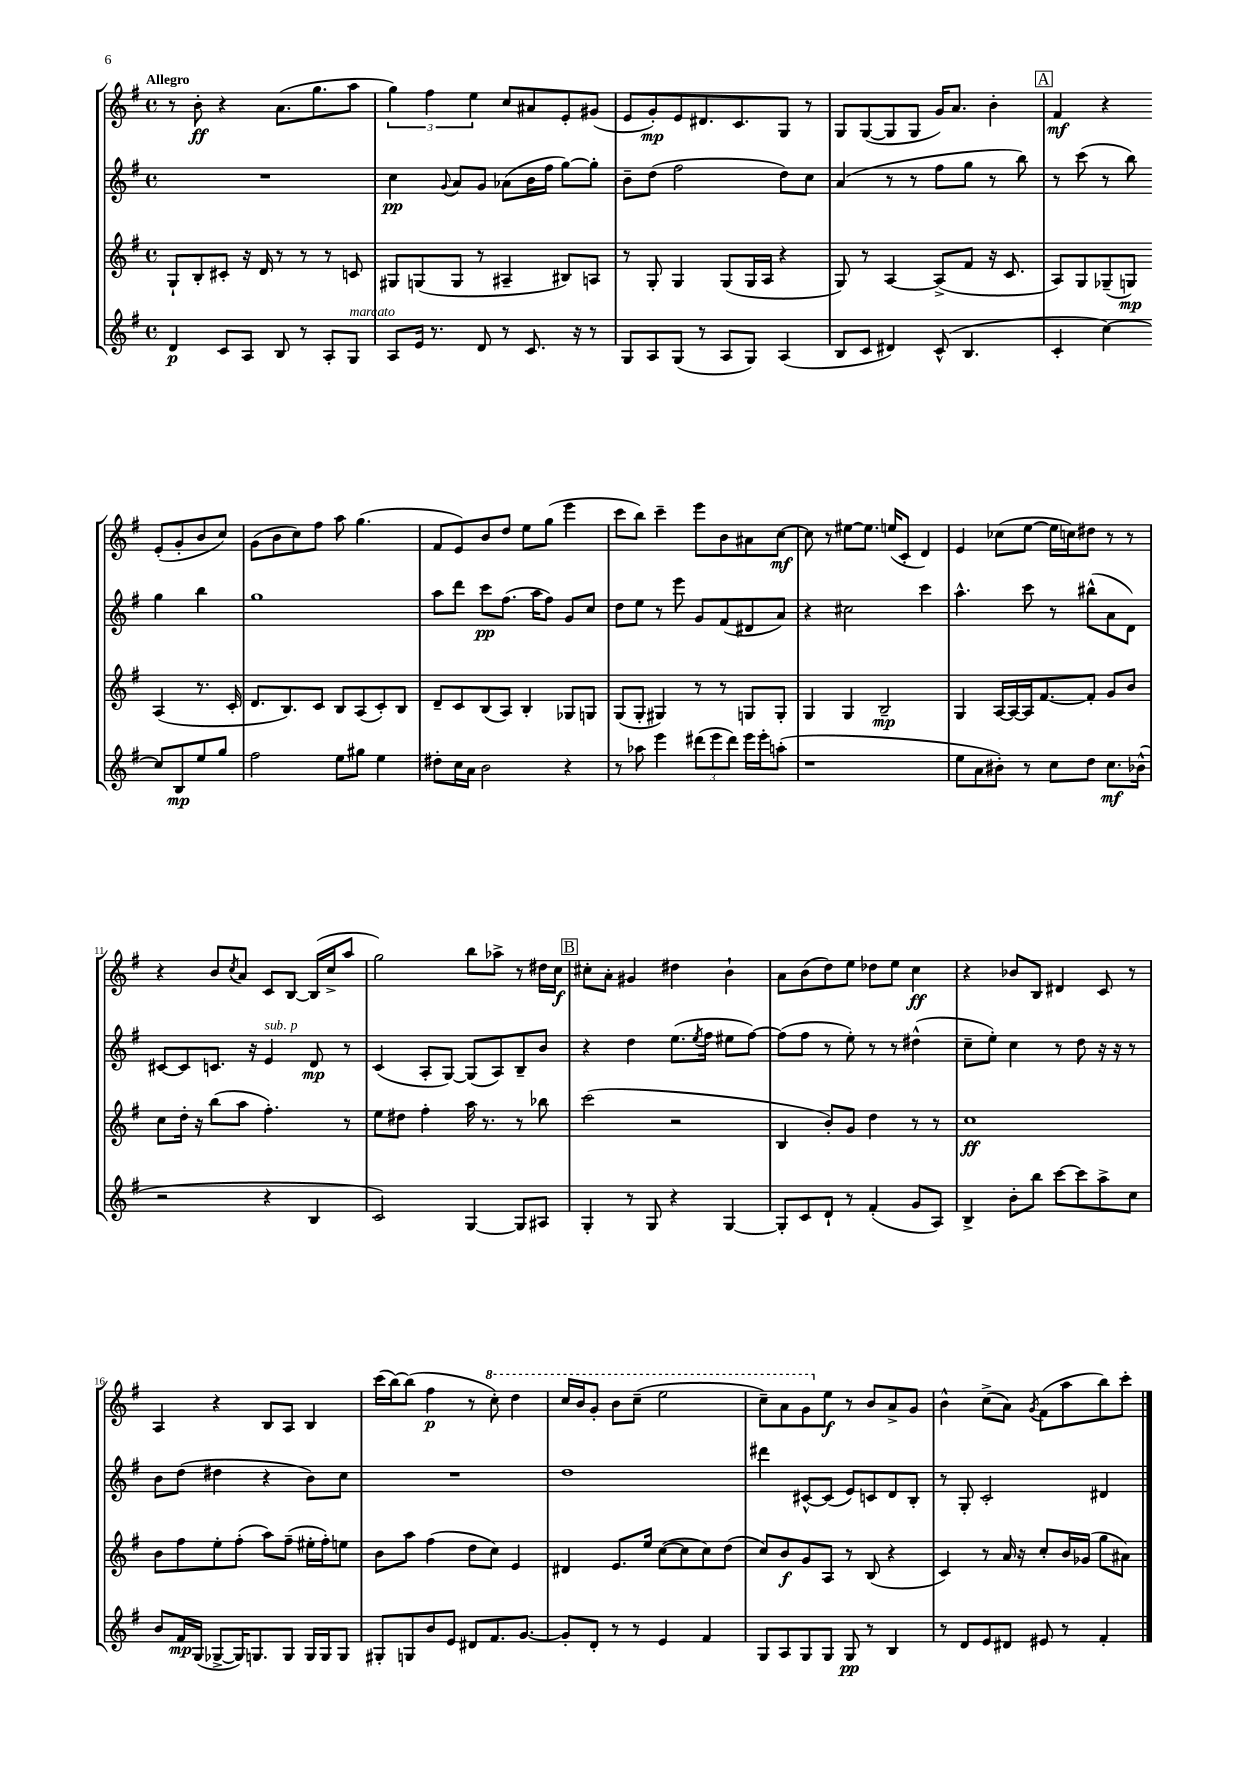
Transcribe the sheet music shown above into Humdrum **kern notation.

**kern	**dynam	**kern	**dynam	**kern	**dynam	**kern	**dynam
*part4	*part4	*part3	*part3	*part2	*part2	*part1	*part1
*staff4	*staff4	*staff3	*staff3	*staff2	*staff2	*staff1	*staff1
*clefG2	*	*clefG2	*	*clefG2	*	*clefG2	*
*k[f#]	*	*k[f#]	*	*k[f#]	*	*k[f#]	*
*M4/4	*	*M4/4	*	*M4/4	*	*M4/4	*
*met(c)	*	*met(c)	*	*met(c)	*	*met(c)	*
=1	=1	=1	=1	=1	=1	=1	=1
!	!	!	!	!	!	!LO:TX:a:B:t=Allegro	!
4d/	p	8G`/L	.	1r	.	8r	.
.	.	8B'/	.	.	.	8b'\	ff
8c/L	.	8c#X'/J	.	.	.	4r	.
8A/J	.	16r	.	.	.	.	.
.	.	16d/	.	.	.	.	.
8B/	.	8r	.	.	.	(8.a\L	.
8r	.	8r	.	.	.	.	.
.	.	.	.	.	.	8.gg\	.
8A'/L	.	8r	.	.	.	.	.
!LO:TX:a:i:t=marcato	!	!	!	!	!	!	!
8G/J	.	8cn/	.	.	.	8aa\J	.
=2	=2	=2	=2	=2	=2	=2	=2
8A/L	.	8G#X/L	.	4cc\	pp	6gg\)	.
16e/Jk	.	(8Gn/	.	.	.	.	.
.	.	.	.	.	.	6ff#\	.
8.r	.	.	.	.	.	.	.
.	.	.	.	8qqg/	.	.	.
.	.	8G/J	.	8a/L	.	.	.
.	.	.	.	.	.	6ee\	.
8d/	.	8r	.	8g/J	.	.	.
8r	.	4A#X~/	.	(8a-X\L	.	8cc/L	.
8.c/	.	.	.	16b\L	.	8a#X/	.
.	.	.	.	16ff#\JJ	.	.	.
.	.	8B#X/L)	.	[8gg\L)	.	8e'/	.
16r	.	.	.	.	.	.	.
8r	.	8An/J	.	8gg'\J]	.	(8g#X/J	.
=3	=3	=3	=3	=3	=3	=3	=3
8G/L	.	8r	.	8b~\L	.	8e/L	.
8A/	.	8G'/	.	(8dd\J	.	8g'/)	mp
(8G/J	.	4G/	.	2ff#\	.	8e/	.
8r	.	.	.	.	.	8.d#X/	.
8A/L	.	(8G/L	.	.	.	.	.
.	.	.	.	.	.	8.c/	.
8G/J)	.	16G/L	.	.	.	.	.
.	.	16A/JJ	.	.	.	.	.
(4A/	.	4r	.	8dd\L)	.	8G/J	.
.	.	.	.	8cc\J	.	8r	.
=4	=4	=4	=4	=4	=4	=4	=4
8B/L	.	8G/)	.	(4a/	.	8G/L	.
8c/J	.	8r	.	.	.	([8G/	.
4d#X/)	.	[4A/	.	8r	.	8G/]	.
.	.	.	.	8r	.	8G/J	.
(8c^^/	.	(8A^/L]	.	8ff#\L	.	16g/KL)	.
.	.	.	.	.	.	8.a/J	.
4.B/	.	8f#/J	.	8gg\J	.	.	.
.	.	16r	.	8r	.	4b'\	.
.	.	8.c/	.	.	.	.	.
.	.	.	.	8bb\)	.	.	.
!!LO:REH:place=s1:t=A
=5	=5	=5	=5	=5	=5	=5	=5
4c'/	.	8A/L)	.	8r	.	4f#/	mf
.	.	8G/	.	(8ccc\	.	.	.
[4cc\)	.	(8G-X~/	.	8r	.	4r	.
.	.	8Gn/J)	mp	8bb\)	.	.	.
8cc/L]	.	(4A/	.	4gg\	.	(8e'/L	.
8B/	mp	.	.	.	.	8g'/	.
8ee/	.	8.r	.	4bb\	.	8b/	.
8gg/J	.	.	.	.	.	8cc/J)	.
.	.	16c'/	.	.	.	.	.
!!LO:LB:g=z
=6	=6	=6	=6	=6	=6	=6	=6
2ff#\	.	8.d/L	.	1gg	.	(8g\L	.
.	.	.	.	.	.	8b\	.
.	.	8.B/)	.	.	.	.	.
.	.	.	.	.	.	8cc\)	.
.	.	8c/J	.	.	.	8ff#\J	.
8ee\L	.	8B/L	.	.	.	8aa\	.
8gg#X\J	.	(8A/	.	.	.	(4.gg\	.
4ee\	.	8c'/)	.	.	.	.	.
.	.	8B/J	.	.	.	.	.
=7	=7	=7	=7	=7	=7	=7	=7
8dd#X'\L	.	8d~/L	.	8aa\L	.	8f#/L	.
16cc\L	.	8c/	.	8ddd\J	.	8e/)	.
16a\JJ	.	.	.	.	.	.	.
2b\	.	(8B/	.	8ccc\L	pp	8b/	.
.	.	8A/J)	.	(8.ff#\J	.	8dd/J	.
.	.	4B'/	.	.	.	8ee\L	.
.	.	.	.	16aa\KL	.	.	.
.	.	.	.	8ff#\J)	.	(8gg\J	.
4r	.	8G-X/L	.	8g/L	.	4eee\	.
.	.	8Gn/J	.	8cc/J	.	.	.
=8	=8	=8	=8	=8	=8	=8	=8
8r	.	(8G/L	.	8dd\L	.	8ccc\L	.
8aa-X\	.	8G'/J	.	8ee\J	.	8bb\J)	.
4eee\	.	4G#X/)	.	8r	.	4ccc~\	.
.	.	.	.	8eee\	.	.	.
(12ddd#X\L	.	8r	.	8g/L	.	8eee\L	.
12eee\	.	.	.	.	.	.	.
.	.	8r	.	(8f#/	.	8b\	.
12ddd#\J)	.	.	.	.	.	.	.
16eee\LL	.	8Gn/L	.	8d#X/	.	8a#X\	.
16eee'\J	.	.	.	.	.	.	.
(8aan'\J	.	8G'/J	.	8a/J)	.	[8cc\J	mf
=9	=9	=9	=9	=9	=9	=9	=9
1r	.	4G/	.	4r	.	8cc\]	.
.	.	.	.	.	.	8r	.
.	.	4G/	.	2cc#X\	.	[8ee#X\L	.
.	.	.	.	.	.	8.ee#\J]	.
.	.	2B~/	mp	.	.	.	.
.	.	.	.	.	.	(16een/KL	.
.	.	.	.	.	.	8c'/J	.
.	.	.	.	4ccc\	.	4d/)	.
=10	=10	=10	=10	=10	=10	=10	=10
8ee\L	.	4G/	.	4.aa^^\	.	4e/	.
8a\	.	.	.	.	.	.	.
8b#X'\J)	.	[16A/LL	.	.	.	(8cc-X\L	.
.	.	16A/_	.	.	.	.	.
8r	.	16A/J]	.	8ccc\	.	[8ee\J	.
.	.	[8.f#/	.	.	.	.	.
8cc\L	.	.	.	8r	.	16ee\LL]	.
.	.	.	.	.	.	16ccn\J)	.
8dd\J	.	8f#'/J]	.	(8bb#X^^\L	.	8dd#X\J	.
8.cc\L	mf	8g/L	.	8a\	.	8r	.
.	.	8b/J	.	8d\J)	.	8r	.
(16b-X^^\Jk	.	.	.	.	.	.	.
!!LO:LB:g=z
=11	=11	=11	=11	=11	=11	=11	=11
2r	.	8cc\L	.	[8c#X/L	.	4r	.
.	.	16dd'\Jk	.	8c#/]	.	.	.
.	.	16r	.	.	.	.	.
.	.	(8bb\L	.	8.cn/J	.	8b/L	.
.	.	.	.	.	.	8qcc/	.
.	.	8aa\J	.	.	.	8a/J	.
.	.	.	.	16r	.	.	.
!	!	!	!	!LO:TX:a:i:t=sub. p	!	!	!
4r	.	4.ff#'\)	.	4e/	.	8c/L	.
.	.	.	.	.	.	[8B/J	.
4B/	.	.	.	8d/	mp	(16B/LL]	.
.	.	.	.	.	.	16cc^/J	.
.	.	8r	.	8r	.	8aa/J	.
=12	=12	=12	=12	=12	=12	=12	=12
2c/)	.	8ee\L	.	(4c/	.	2gg\)	.
.	.	8dd#X\J	.	.	.	.	.
.	.	4ff#'\	.	8A'/L	.	.	.
.	.	.	.	[8G/J)	.	.	.
[4G/	.	16aa\	.	(8G/L]	.	8bb\L	.
.	.	8.r	.	.	.	.	.
.	.	.	.	8A/)	.	8aa-X^\J	.
8G/L]	.	8r	.	8B~/	.	8r	.
8A#X/J	.	8bb-X\	.	8b/J	.	16dd#X\LL	.
.	.	.	.	.	.	16cc\JJ	f
!!LO:REH:place=s1:t=B
=13	=13	=13	=13	=13	=13	=13	=13
4G'/	.	(2ccc\	.	4r	.	8cc#X'\L	.
.	.	.	.	.	.	8a'\J	.
8r	.	.	.	4dd\	.	4g#X/	.
8G/	.	.	.	.	.	.	.
4r	.	2r	.	(8.ee\L	.	4dd#X\	.
.	.	.	.	8qee/	.	.	.
.	.	.	.	16ff#\Jk	.	.	.
[4G/	.	.	.	8ee#X\L	.	4b`\	.
.	.	.	.	[8ff#\J)	.	.	.
=14	=14	=14	=14	=14	=14	=14	=14
8G'/L]	.	4B/	.	(8ff#\L]	.	8a\L	.
8c/	.	.	.	8ff#\J	.	(8b\	.
8d`/J	.	8b'/L)	.	8r	.	8dd\)	.
8r	.	8g/J	.	8ee'\)	.	8ee\J	.
(4f#'/	.	4dd\	.	8r	.	8dd-X\L	.
.	.	.	.	8r	.	8ee\J	.
8g/L	.	8r	.	(4dd#X^^\	.	4cc\	ff
8A/J)	.	8r	.	.	.	.	.
=15	=15	=15	=15	=15	=15	=15	=15
4B^/	.	1cc	ff	8cc~\L	.	4r	.
.	.	.	.	8ee'\J)	.	.	.
8b'\L	.	.	.	4cc\	.	8b-X/L	.
8bb\J	.	.	.	.	.	8B/J	.
[8ccc\L	.	.	.	8r	.	4d#X/	.
8ccc\]	.	.	.	8dd\	.	.	.
8aa^\	.	.	.	16r	.	8c/	.
.	.	.	.	16r	.	.	.
8cc\J	.	.	.	8r	.	8r	.
!!LO:LB:g=z
=16	=16	=16	=16	=16	=16	=16	=16
8b/L	.	8b\L	.	8b\L	.	4A/	.
16f#/L	mp	8ff#\	.	(8dd\J	.	.	.
(16G/JJ	.	.	.	.	.	.	.
[8G-X^/L	.	8ee'\	.	4dd#X\	.	4r	.
16G-/K])	.	(8ff#'\J	.	.	.	.	.
8.Gn/	.	.	.	.	.	.	.
.	.	8aa\L)	.	4r	.	8B/L	.
8G/J	.	(8ff#~\J	.	.	.	8A/J	.
16G/LL	.	16ee#X'\LL	.	8b\L)	.	4B/	.
16G/J	.	16ff#'\J)	.	.	.	.	.
8G/J	.	8een\J	.	8cc\J	.	.	.
=17	=17	=17	=17	=17	=17	=17	=17
8G#X'/L	.	8b\L	.	1r	.	(16ccc\LL	.
.	.	.	.	.	.	[16bb\J)	.
8Gn/	.	8aa\J	.	.	.	(8bb\J]	.
8b/	.	(4ff#\	.	.	.	4ff#\	p
8e/J	.	.	.	.	.	.	.
8d#X/L	.	8dd\L	.	.	.	8r	.
*	*	*	*	*	*	*8va	*
8.f#/	.	8cc\J)	.	.	.	8ccc'\)	.
.	.	4e/	.	.	.	4ddd\	.
[8.g/J	.	.	.	.	.	.	.
=18	=18	=18	=18	=18	=18	=18	=18
8g'/L]	.	4d#X/	.	1dd	.	16ccc/LL	.
.	.	.	.	.	.	16bb/J	.
8d'/J	.	.	.	.	.	8gg'/J	.
8r	.	8.e/L	.	.	.	8bb\L	.
8r	.	.	.	.	.	(8ccc~\J	.
.	.	16ee/Jk	.	.	.	.	.
4e/	.	([8cc\L	.	.	.	2eee\	.
.	.	8cc\]	.	.	.	.	.
4f#/	.	8cc\)	.	.	.	.	.
.	.	(8dd\J	.	.	.	.	.
=19	=19	=19	=19	=19	=19	=19	=19
8G/L	.	8cc/L)	.	4ddd#X\	.	8ccc~\L)	.
8A/	.	8b/	f	.	.	8aa\	.
8G/	.	8g/	.	[8c#X^^/L	.	8gg\	.
*	*	*	*	*	*	*X8va	*
8G/J	.	8A/J	.	(8c#/J]	.	8ee\J	f
8G/	pp	8r	.	8e/L)	.	8r	.
8r	.	(8B/	.	8cn/	.	8b/L	.
4B/	.	4r	.	8d/	.	8a^/	.
.	.	.	.	8B'/J	.	8g/J	.
=20	=20	=20	=20	=20	=20	=20	=20
8r	.	4c/)	.	8r	.	4b^^\	.
8d/L	.	.	.	8G'/	.	.	.
8e/	.	8r	.	2c'/	.	(8cc^\L	.
8d#X/J	.	16a/	.	.	.	8a\J)	.
.	.	16r	.	.	.	.	.
.	.	.	.	.	.	8qg/	.
8e#X/	.	8cc'/L	.	.	.	(8f#\L	.
8r	.	16b/L	.	.	.	8aa\	.
.	.	(16g-X/JJ	.	.	.	.	.
4f#'/	.	8gg\L	.	4d#X/	.	8bb\)	.
.	.	8a#X\J)	.	.	.	8ccc'\J	.
==	==	==	==	==	==	==	==
*-	*-	*-	*-	*-	*-	*-	*-
